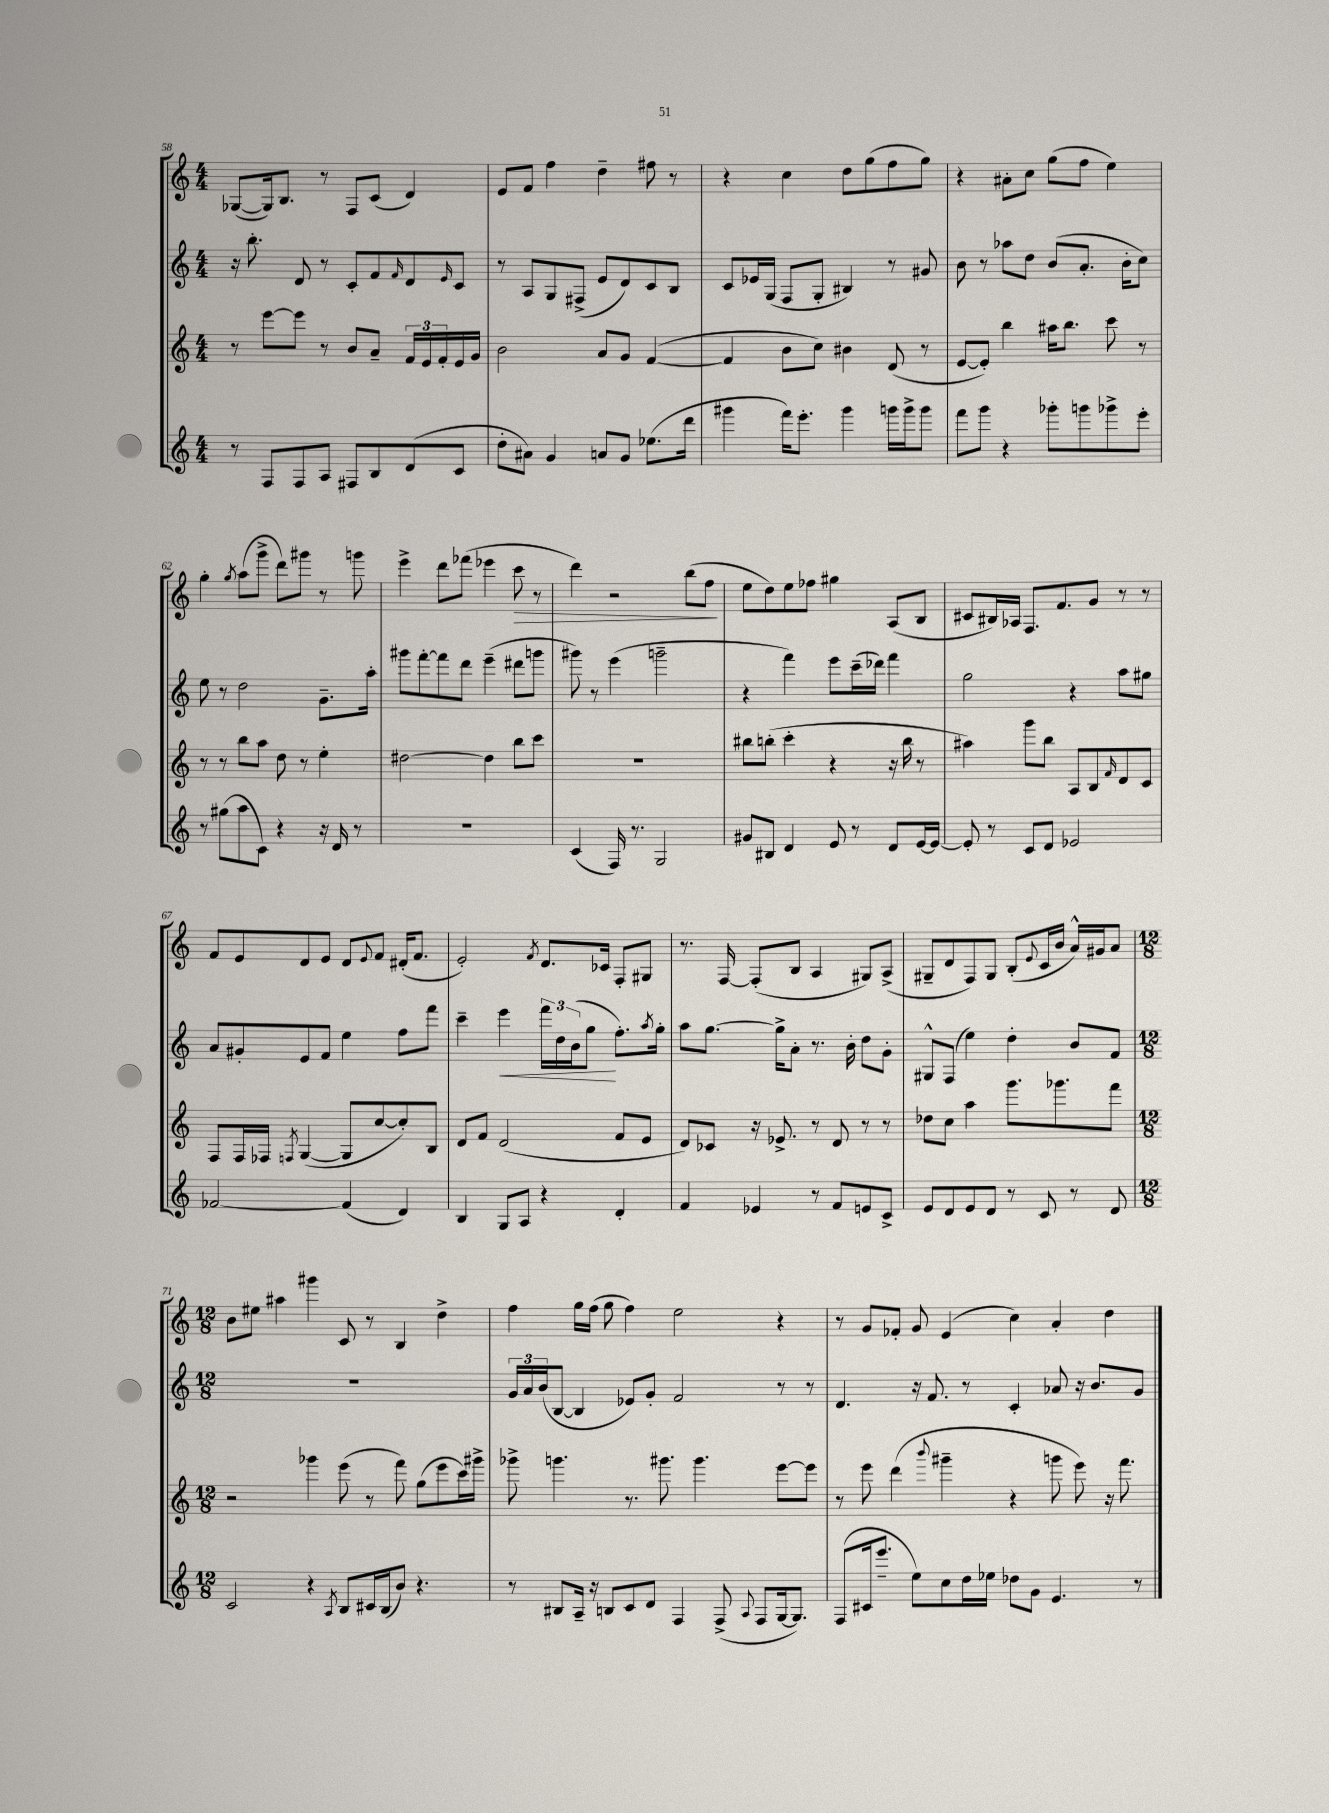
<<
\new StaffGroup <<
\new Staff = "s0" {
    \clef treble \key c \major \numericTimeSignature \time 4/4
    ges8~( ges16) b8. r8 f8 c'8( d'4) |
    e'8 f'8 f''4 d''4-- fis''8 r8 |
    r4 c''4 d''8 g''8( f''8 g''8) |
    r4 ais'8-. c''8 g''8( f''8 e''4) |
    g''4-. \acciaccatura { g''8 } a''8( g'''8-> d'''8) gis'''8 r8 g'''8 |
    e'''4-> d'''8 fes'''8( ees'''4 c'''8\> r8 |
    d'''4) r2 b''8( f''8\! |
    e''8 d''8) e''8 fes''8 gis''4 a8( b8 |
    cis'8 bis16) aes16 f8. f'8. g'8 r8 r8 |
    f'8 e'8 d'8 e'8 d'8 \appoggiatura { e'8 } f'8 dis'16-.( f'8. |
    e'2-.) \acciaccatura { f'8 } d'8. ces'16 f8-. gis8 |
    r8. f16~ f8-.( b8 a4 gis8) a8->( |
    gis8-- d'8 f8) gis8 b8-.( \appoggiatura { e'8 } c'16 b'16 a'16-^) gis'16 a'8 |
    \numericTimeSignature \time 12/8 b'8 eis''8 ais''4 gis'''4 c'8 r8 b4 d''4-> |
    f''4 g''16 f''16( g''8 f''4) e''2 r4 |
    r8 g'8 fes'8-. g'8 e'4( c''4) a'4-. d''4 \bar "|." |
}
\new Staff = "s1" {
    \clef treble \key c \major \numericTimeSignature \time 4/4
    r16 b''8.-. d'8 r8 c'8-. f'8 \grace { f'16 } d'8 \grace { e'16 } c'8 |
    r8 a8 g8 fis8->( e'8 d'8) c'8 b8 |
    c'8 ees'16 g16( f8 g8-. bis4) r8 gis'8 |
    b'8 r8 aes''8 d''8 b'8( a'8.-. b'16-. c''8) |
    e''8 r8 d''2 g'8.-- a''16-. |
    gis'''8 f'''8~-. f'''8 d'''8 e'''4--( dis'''8 g'''8 |
    gis'''8) r8 e'''4( g'''2-- |
    r4 f'''4) e'''8 c'''16--( des'''16) f'''4 |
    g''2 r4 a''8 gis''8 |
    a'8 gis'8-. e'8 f'8 e''4 f''8 f'''8 |
    c'''4-- e'''4\< \tuplet 3/2 { f'''16 d''16 b'16( } g''8\! f''8.-.) \acciaccatura { a''8 } g''16-. |
    a''8 g''8.~ g''16-> a'8-. r8. b'16-. d''8 g'8-. |
    gis8-^ f8( e''4) d''4-. b'8 f'8 |
    \numericTimeSignature \time 12/8 R1. |
    \tuplet 3/2 { g'16 a'16 b'16( } b8~ b4 ees'8) g'8-. f'2 r8 r8 |
    d'4. r16 f'8. r8 c'4-. aes'8 r16 b'8. g'8 \bar "|." |
}
\new Staff = "s2" {
    \clef treble \key c \major \numericTimeSignature \time 4/4
    r8 e'''8~ e'''8 r8 b'8 a'8-- \tuplet 3/2 { f'16 e'16 f'16-. } e'16 g'16 |
    b'2 a'8 g'8 f'4~( |
    f'4 b'8 c''8) bis'4 d'8( r8 |
    e'8~ e'8-.) b''4 ais''16 b''8. c'''8 r8 |
    r8 r8 b''8 a''8 d''8 r8 e''4-. |
    dis''2~ dis''4 b''8 c'''8 |
    R1 |
    bis''8 b''8-.( c'''4-. r4 r16 b''16 r8 |
    ais''4) g'''8 b''8 a8 b8 \grace { f'16 } d'8 c'8 |
    f8 f16 fes16 \acciaccatura { f8 } g4~( g8 c''8~ c''8-.) b8 |
    d'8 f'8 d'2( f'8 e'8 |
    d'8) ces'8 r16 ees'8.-> r8 d'8 r8 r8 |
    des''8 c''8 a''4 g'''8. ges'''8. f'''8 |
    \numericTimeSignature \time 12/8 r2 ges'''4 e'''8( r8 f'''8) g''8( e'''8 c'''16) gis'''16-> |
    ges'''8-> g'''4. r8. gis'''8. gis'''4. e'''8~ e'''8 |
    r8 e'''8 d'''4( \appoggiatura { b'''8 } gis'''4-- r4 g'''8 e'''8) r16 f'''8. \bar "|." |
}
\new Staff = "s3" {
    \clef treble \key c \major \numericTimeSignature \time 4/4
    r8 f8 f8 a8 fis8 b8 d'8( c'8 |
    d''8-. ais'8) g'4 a'8 g'8 ees''8.( d'''16 |
    gis'''4 f'''16) e'''8.-. gis'''4 g'''16 g'''16-> g'''8 |
    f'''8 g'''8 r4 ges'''8-. g'''8 ges'''8-> e'''8-. |
    r8 gis''8( a''8 c'8) r4 r16 d'16 r8 |
    R1 |
    c'4( f16) r8. g2 |
    gis'8 bis8 d'4 e'8 r8 d'8 e'16~ e'16~ |
    e'8-. r8 c'8 d'8 ees'2 |
    fes'2~ fes'4( d'4) |
    b4 g8 a8 r4 d'4-. |
    f'4 ees'4 r8 f'8 e'8 c'8-> |
    e'8 d'8 e'8 d'8 r8 c'8 r8 d'8 |
    \numericTimeSignature \time 12/8 c'2 r4 \acciaccatura { a8 } b8 cis'16 b16( b'8) r4. |
    r8 bis8 a16-- r16 b8 c'8 d'8 f4 f8->( \appoggiatura { a8 } f8 g16~ g8.) |
    f8( cis'16 e'''8.-- e''8) c''8 d''16 ees''16 des''8 g'8 e'4. r8 \bar "|." |
}
>>
>>
\layout { \context { \Score currentBarNumber = #58 } }
